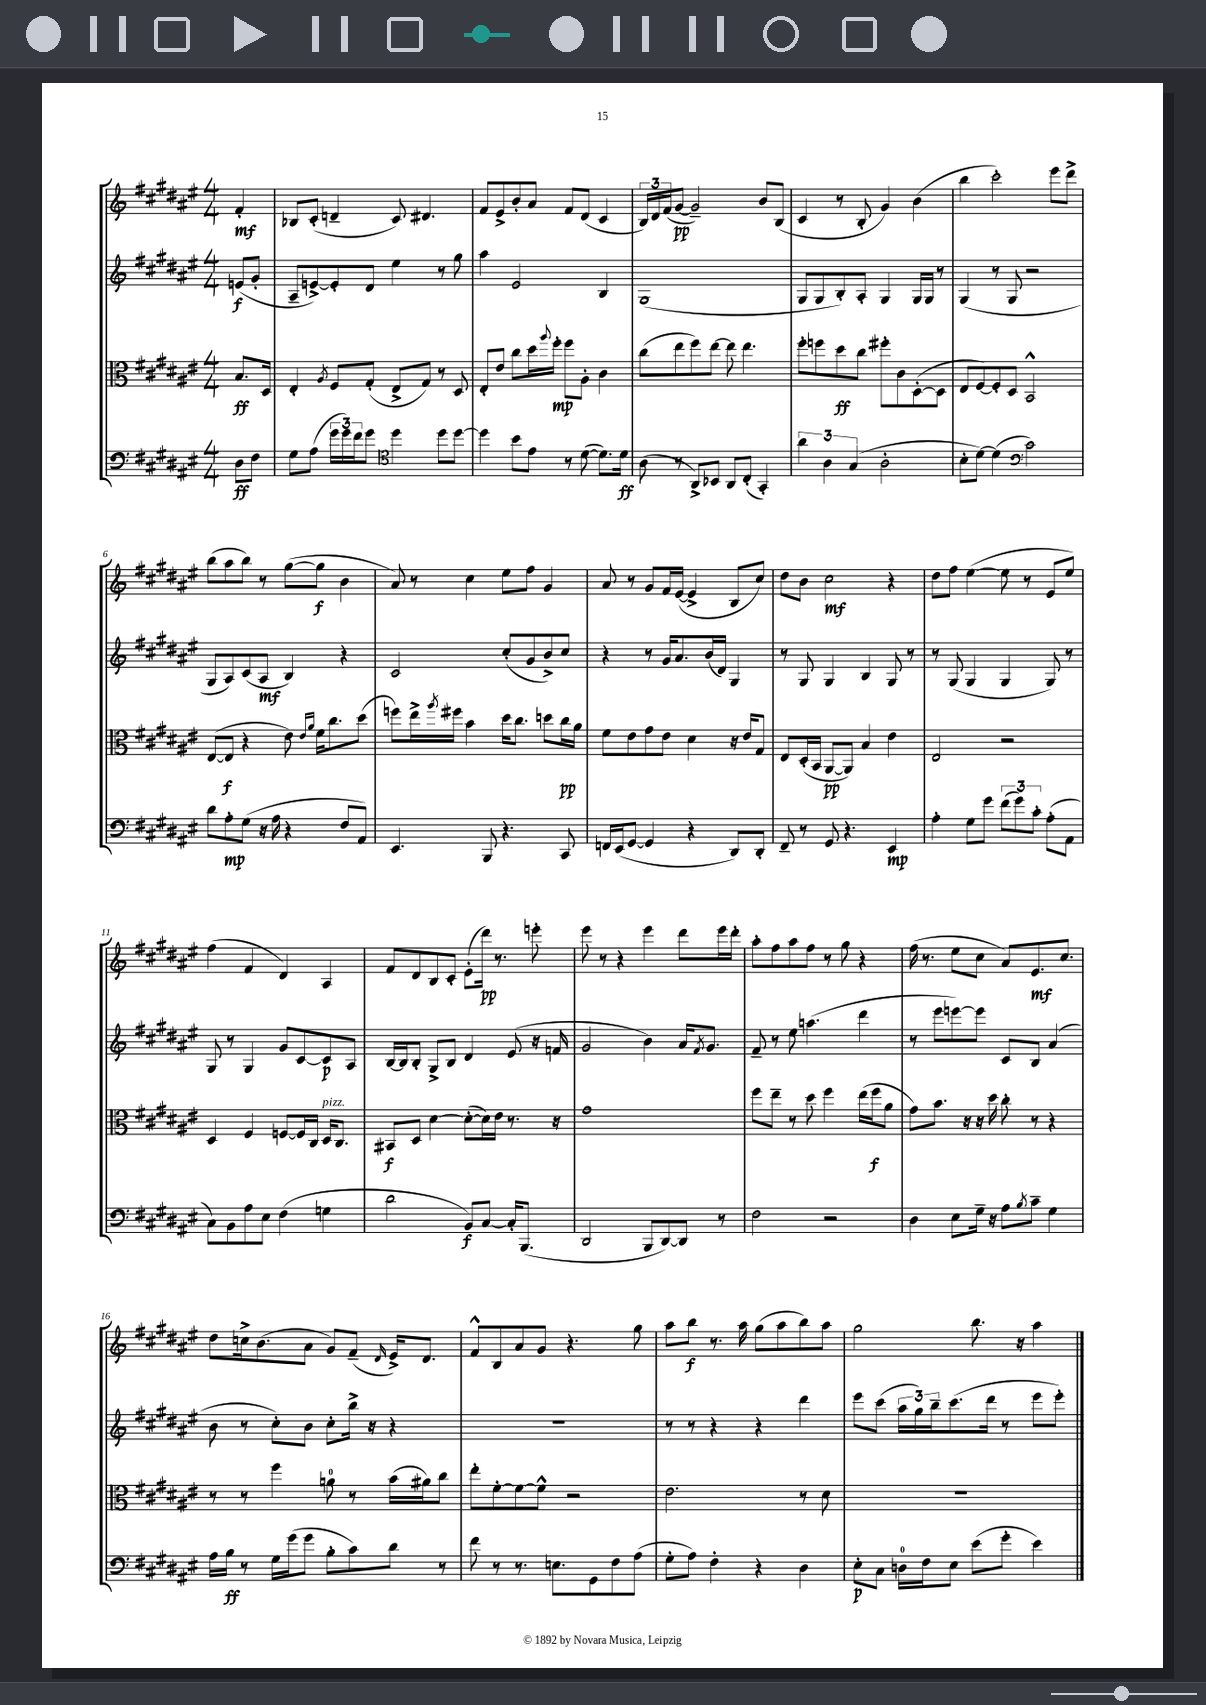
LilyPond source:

<<
\new StaffGroup <<
\new Staff = "s0" {
    \clef treble \key fis \major \numericTimeSignature \time 4/4 \partial 4
    fis'4-.\mf |
    bes8 cis'8-.( d'4-- cis'8) dis'4. |
    fis'8 eis'8-> b'8-. ais'8 fis'8 dis'8( cis'4 |
    \tuplet 3/2 { b16) dis'16 fis'16( } gis'8~\pp gis'2--) b'8 b8( |
    cis'4 r8 b8-. gis'4) b'4( |
    b''4 cis'''2-.) eis'''8 dis'''8-> |
    b''8( ais''8 b''8) r8 gis''8~( gis''8\f b'4 |
    ais'8) r8 cis''4 eis''8 fis''8 gis'4 |
    ais'8 r8 gis'8 fis'16 eis'16~( eis'4-> b8 cis''8) |
    dis''8 b'8 cis''2\mf r4 |
    dis''8 fis''8 eis''4~( eis''8 r8 eis'8 eis''8) |
    fis''4( fis'4 dis'4) ais4 |
    fis'8 dis'8 b8 cis'8-. eis'8-.( dis'''16\pp) r8. e'''8-. |
    eis'''8 r8 r4 eis'''4 dis'''8 eis'''16 dis'''16-. |
    ais''8-. fis''8 ais''8 fis''8 r8 gis''8 r4 |
    fis''16( r8. eis''8 cis''8 ais'8) eis'8.\mf cis''8. |
    dis''8 c''16-> b'8.( ais'8 gis'8) fis'8--( \grace { dis'16 } eis'16->) dis'8. |
    fis'8-^ b8 ais'8 gis'8 r4. gis''8 |
    ais''8 b''8\f r8. ais''16 gis''8( ais''8 b''8) ais''8 |
    gis''2 b''8. r16 ais''4 \bar "|." |
}
\new Staff = "s1" {
    \clef treble \key fis \major \numericTimeSignature \time 4/4 \partial 4
    e'8\f( gis'8-. |
    ais8-- e'8~->) e'8-. dis'8 eis''4 r8 gis''8 |
    ais''4 eis'2 b4 |
    gis1( |
    gis8 gis8 b8-.) ais8-. gis4 gis16 gis16 r8 |
    gis4( r8 gis8 r2 |
    gis8 ais8) cis'8( ais8\mf b4) r4 |
    cis'2 cis''8-.( gis'8 b'8->) cis''8 |
    r4 r8 gis'16 ais'8. b'16( dis'16) gis4 |
    r8 gis8 gis4 b4 gis8 r8 |
    r8 gis8( gis4 gis4 gis8) r8 |
    gis8 r8 gis4 gis'8 cis'8~ cis'8\p ais8 |
    b16~ b16 b8-. gis8-> b8 dis'4 eis'8( r16 f'16 |
    gis'2 b'4) ais'16 \acciaccatura { fis'8 } gis'8. |
    fis'8-- r8 eis''8 a''4.( dis'''4 |
    r8 eis'''8 e'''8~) e'''8 cis'8 b8 ais'4( |
    b'8 r8 cis''8-.) b'8 cis''8-. b''16-> r16 r4 |
    r1 |
    r8 r8 r4 r4 dis'''4 |
    eis'''8 cis'''8( \tuplet 3/2 { ais''16 gis''16) b''16-- } cis'''8.( dis'''16 r8 eis'''8 eis'''8-.) \bar "|." |
}
\new Staff = "s2" {
    \clef alto \key fis \major \numericTimeSignature \time 4/4 \partial 4
    b8.\ff dis16 |
    eis4-. \acciaccatura { ais8 } fis8 gis8-.( eis8-> gis8) r8 dis8 |
    eis8-. eis'8 cis''8 dis''16 \appoggiatura { ais''8 } fis''16-.\mp fis''8 ais8-. cis'4 |
    cis''8( eis''8 fis''8) eis''8~ eis''8 eis''4. |
    fis''8-. f''8 dis''8\ff cis''8 fis''8-. cis'8 dis8~-.( dis8 |
    eis8 fis8~) fis8-. dis8 b,2-^ |
    eis8~( eis8\f r4 eis'8) \grace { eis'16 ais'16 } fis'16 cis''8. dis''8( |
    f''8) eis''16-> \acciaccatura { ais''8 } fis''16 b'4 dis''16 cis''8. d''8 cis''16\pp ais'16 |
    fis'8 eis'8 gis'8 eis'8 dis'4 r16 eis'16 gis8 |
    eis8 dis16-.( b,16 ais,8~\pp ais,8) b4 eis'4 |
    eis2 r2 |
    dis4 fis4 f8~ f16 cis16 dis16^\markup { \italic "pizz." } cis8. |
    bis,8\f dis8 dis'4~ dis'8~-.( dis'16) eis'16 r8. r16 |
    gis'1 |
    fis''8 eis''8-- r8 dis''8 fis''4 eis''16( fis''16\f ais'8 |
    gis'8) b'8. r16 r16 dis''16 cis''8-. r8 r4 |
    r8 r8 fis''4 a'8-0 r8 b'16( ais'16) cis''8 |
    eis''8-. fis'8~-. fis'8~ fis'8-^ r2 |
    eis'2. r8 dis'8 |
    R1 \bar "|." |
}
\new Staff = "s3" {
    \clef bass \key fis \major \numericTimeSignature \time 4/4 \partial 4
    dis8\ff fis8 |
    gis8 ais8( \tuplet 3/2 { gis'16 gis'16) fis'16 } gis'8 \clef tenor dis''4 dis''8 dis''8~ |
    dis''4 b'8 eis'8 r8 dis'8~( dis'8.) dis'16\ff |
    ais8( r8 ais,8->) bes,8 ais,8 cis8-.( gis,4-.) |
    \tuplet 3/2 { ais'4 ais4 gis4( } ais2-. |
    b8-. dis'8~) dis'4( \clef bass cis'2) |
    dis'8 ais8-.\mp gis8( r16 ais16 r4 fis8 ais,8) |
    eis,4. b,,8 r4. cis,8 |
    f,16 eis,16( gis,8~ gis,4 r4 dis,8) dis,8-. |
    fis,8-- r8 gis,8 r4. eis,4\mp |
    ais4-. gis8 gis'8 \tuplet 3/2 { fis'8( gis'8) cis'8-. } ais8-.( ais,8 |
    cis8) b,8 ais8 eis8 fis4( g4 |
    dis'2 b,8\f) cis8~ cis16-. b,,8.( |
    dis,2 b,,8 dis,8~) dis,8 r8 |
    fis2 r2 |
    dis4 eis8 gis16-- r16 ais8 \acciaccatura { b8 } cis'8-- gis4 |
    ais16 b16\ff r8 gis16 gis'16( gis'8 b8-. cis'8) dis'8 r8 |
    fis'8 r8 r8. e8. gis,8 fis8 ais8( |
    gis8-. ais8) fis4-. r4 dis4 |
    eis8-.\p cis8 d16-0 fis16 eis8 eis'8( gis'8-. eis'4) \bar "|." |
}
>>
>>
